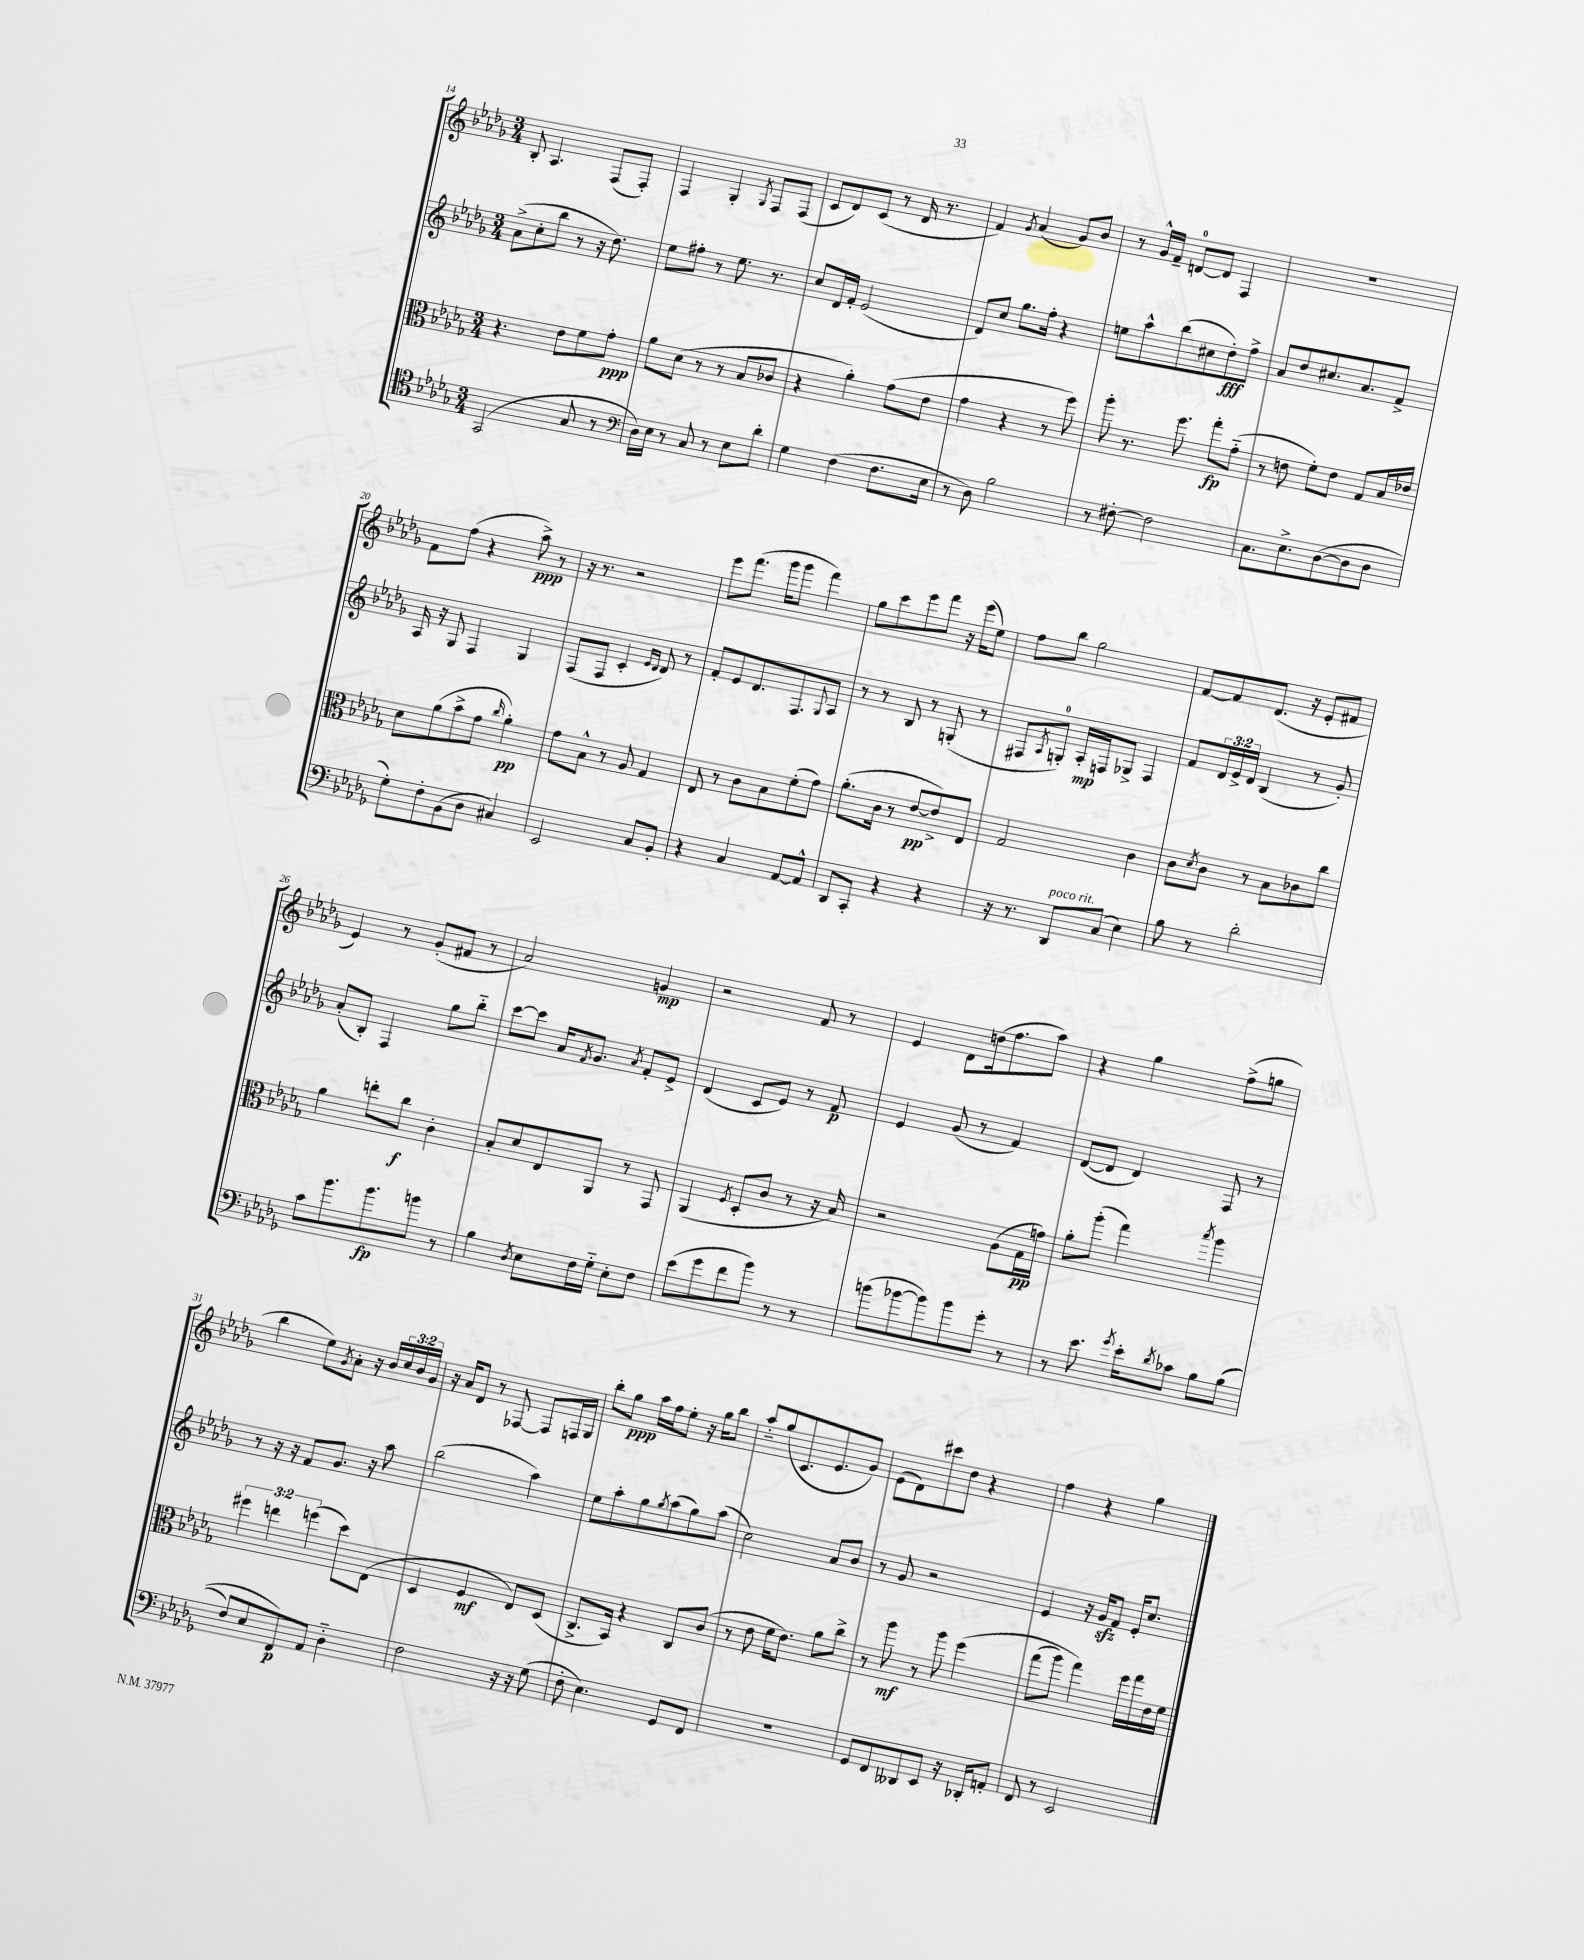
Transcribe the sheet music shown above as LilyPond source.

<<
\new StaffGroup <<
\new Staff = "s0" {
    \clef treble \key des \major \numericTimeSignature \time 3/4 \override Staff.TupletNumber.text = #tuplet-number::calc-fraction-text
    bes8-. aes4. f8( f8-.) |
    f4 ges4-. \acciaccatura { ges8 } f8 f8( |
    c'8 des'8) c'8( r8 des'16 r8. |
    f'4) \acciaccatura { ges'8 } aes'4( ges'8) bes'8 |
    r8 ges'16-^ f'16-- d'8-0~ d'8 f4 |
    R2. |
    f'8 f''8( r4 aes''8->\ppp) r8 |
    r16 r8. r2 |
    ees'''8 f'''8.( ges'''16 ges'''8 f'''4) |
    ges''8 c'''8 ees'''8 f'''8 r16 ees'''16( ees''8) |
    f''8 bes''8 ges''2 |
    f'8~ f'8 des'8.( r16 ees'8-. fis'8 |
    ees'4) r8 ges'8-.( fis'8 r8 |
    aes'2) g'4\mp |
    r2 f'8 r8 |
    ees'4 des'8 d''16( f''8. aes''8) |
    r4 ges''4 f''8->( g''8 |
    bes''4 ees''8) \acciaccatura { ges'8 } aes'8-. r16 bes'16 \tuplet 3/2 { c''16 bes'16 ges'16 } |
    r16 aes'16 des'8 r8 fes8~ fes8 f16 ges16 |
    bes''8-. ges''8\ppp aes''16 f''16 ees''8-. r16 ges''16 bes''8 |
    aes''8-_ ges''8( c'8. ees'8. ges'8) |
    ees'8( des'8) cis'''8 des''8 r4 |
    f''4 r4 ges''4 \bar "|." |
}
\new Staff = "s1" {
    \clef treble \key des \major \numericTimeSignature \time 3/4 \override Staff.TupletNumber.text = #tuplet-number::calc-fraction-text
    aes'8->( c''8-. bes''8 r8 r16 des''8.) |
    ees''8 fis''8-. r8 ees''8. r8. |
    c''8 des'16 f'16-. ees'2( |
    des'8) c''8 ges''8. f''16-. r4 |
    e''8 aes''8-^ bes''8( cis''8 des''8-.\fff) f''8-> |
    aes'8 des''8 cis''8. aes'8. f'8-> |
    aes16 r16 ges8 f4 ges4 |
    f8( f8 c'4-. \grace { ees'16 des'16 } des'8) r8 |
    f'8-. ees'8 des'8. f8. \appoggiatura { ges8 } aes8 |
    r8 r8 bes8 r8 g8-.( r8 |
    fis8 \acciaccatura { aes8 } g8-0-.) aes16-.\mp f16 ges8-> f4 |
    f'8 \tuplet 3/2 { des'16 ees'16-> des'16 } bes4( r8 ges'8-.) |
    aes'8-.( bes8-.) f4 ges''8 bes''8-_ |
    c'''8~ c'''8 aes'16 \acciaccatura { f'8 } ges'8. \acciaccatura { aes'8 } f'8-. ees'8-> |
    des'4( c'8 ees'8) r8 f'8\p |
    ees'4 ges'8( r8 f'4) |
    des'8~( des'8 des'4) f8 r8 |
    r8 r16 r16 f'8 ges'8. r16 aes''8 |
    bes''2( aes''4) |
    ees''8 aes''8-. ges''8 \acciaccatura { ges''8 } aes''8( ges''8) aes''8( |
    c''2) aes'8 bes'8 |
    r8 ges'8 r2 |
    ees'4 r16 ges'16\sfz f'8 ees'16-. c''8. \bar "|." |
}
\new Staff = "s2" {
    \clef alto \key des \major \numericTimeSignature \time 3/4 \override Staff.TupletNumber.text = #tuplet-number::calc-fraction-text
    r4. ees'8 f'8 ges'8-.\ppp |
    aes'8 des'8( r8 r8 bes8 ces'8 |
    r4 aes'4-.) ges'8( ees'8 |
    ges'4 r4 r8 f''8) |
    aes''8-. r8. f''8. ges''8-.\fp ges'8-_( |
    r8 e'8 f'8-.) e'8 ges8 bes16 ees'16 |
    des'8 aes'8( bes'8-> ges'8 \grace { c''16 } aes'4-.\pp) |
    ges'8 bes8-^ r8 aes8 ges4 |
    ees8 r8 c'8 bes8 f'8-.( ges'8) |
    aes'8.-.( c'16 r8 ees'8~\pp ees'8->) ees8 |
    ges2 c'4 |
    c'8 \acciaccatura { des'8 } c'8 r8 bes8 ces'8 c''8 |
    aes'4 e''8-. c''8\f c'4-. |
    bes8-. des'8 ees8 aes,8 r8 ges,8 |
    aes,4( \acciaccatura { f8 } des8-. c'8 r8 r16 bes16) |
    r2 aes8( ges16\pp g'16) |
    aes'8-. aes''8-.( ges''4) \acciaccatura { bes''8 } aes''4 |
    \tuplet 3/2 { fis''4 e''4 f''4( } des''8) ees8( |
    des4 f4\mf ees8) des8( |
    c8.-> bes,16) r4 c8 c'8( |
    r8 ees'8 f'16 ees'8.) aes'8 c''8-> |
    r8 aes''8\mf r8 aes''8 f''4\( |
    ges''8( aes''8) ges''4\) f''16 ges''16 ees'16 f'16 \bar "|." |
}
\new Staff = "s3" {
    \clef tenor \key des \major \numericTimeSignature \time 3/4
    ges,2( ges8 r8 |
    \clef bass des16) ees16 r8 c8 r8 ees8 des'8-. |
    ges4 f4( f8. ees16 |
    r8 des8) bes2 |
    r8 fis8~-. fis2 |
    c8. ees8.-> des8~( des8 des8 |
    ges8-.) f8-. bes,8( des8 cis4) |
    ees,2 c8 bes,8-. |
    r4 c4 aes,8~ aes,8-^ |
    des,8 c,8-. r4 r4 |
    r16 r8. des,8^\markup { \italic "poco rit." } c8( ees4) |
    bes8 r8 des'2-. |
    c'8 bes'8. bes'8.\fp b'8 r8 |
    bes4 \acciaccatura { des8 } ees8 f16 ges16-_ ees8-. f8 |
    ees'8( ges'8 f'8 bes'8) r8 r8 |
    b'8( bes'8~ bes'8) bes'8 ges'8-. r8 |
    r8 ees'8. \acciaccatura { ges'8 } ees'16-. \acciaccatura { des'8 } ces'8 bes8 bes8(\( |
    f8) ees8 f,8\p\) aes,8 des4-_ |
    f2 r16 r16 ges8( |
    f8-. ees4.) ges,8 f,8 |
    R2. |
    ges,8 f,8 deses,8 ees,8 r16 des,16-. a,8-. |
    f,8 r8 ees,2 \bar "|." |
}
>>
>>
\layout { \context { \Score currentBarNumber = #14 } }
